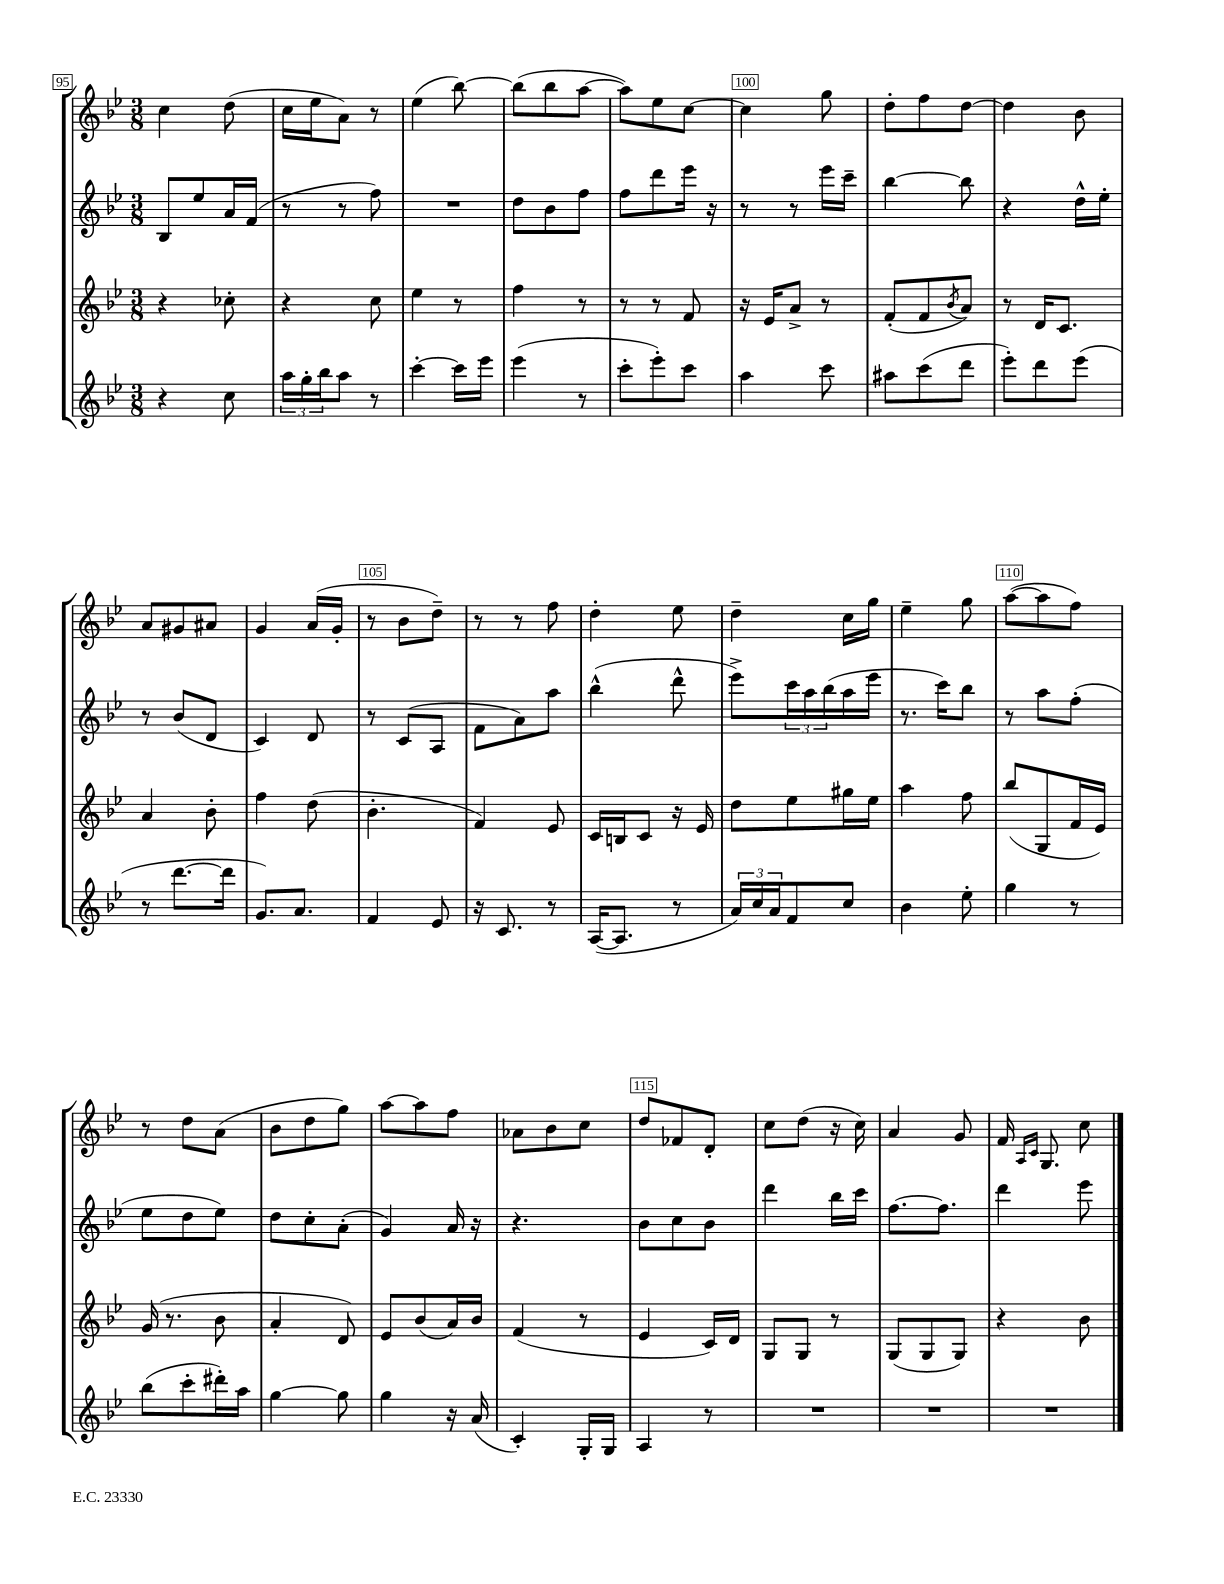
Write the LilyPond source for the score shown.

<<
\new StaffGroup <<
\new Staff = "s0" {
    \clef treble \key bes \major \numericTimeSignature \time 3/8
    c''4 d''8( |
    c''16 ees''16 a'8) r8 |
    ees''4( bes''8~) |
    bes''8( bes''8 a''8~ |
    a''8) ees''8 c''8~ |
    c''4 g''8 |
    d''8-. f''8 d''8~ |
    d''4 bes'8 |
    a'8 gis'8 ais'8 |
    g'4 a'16( g'16-. |
    r8 bes'8 d''8--) |
    r8 r8 f''8 |
    d''4-. ees''8 |
    d''4-- c''16 g''16 |
    ees''4-- g''8 |
    a''8~( a''8 f''8) |
    r8 d''8 a'8( |
    bes'8 d''8 g''8) |
    a''8~ a''8 f''8 |
    aes'8 bes'8 c''8 |
    d''8 fes'8 d'8-. |
    c''8 d''8( r16 c''16) |
    a'4 g'8 |
    f'16 \grace { a16 c'16 } g8. c''8 \bar "|." |
}
\new Staff = "s1" {
    \clef treble \key bes \major \numericTimeSignature \time 3/8
    bes8 ees''8 a'16 f'16( |
    r8 r8 f''8) |
    R4. |
    d''8 bes'8 f''8 |
    f''8 d'''8 ees'''16 r16 |
    r8 r8 ees'''16 c'''16-- |
    bes''4~ bes''8 |
    r4 d''16-^ ees''16-. |
    r8 bes'8( d'8 |
    c'4) d'8 |
    r8 c'8( a8 |
    f'8 a'8) a''8 |
    bes''4-^( d'''8-^ |
    ees'''8->) \tuplet 3/2 { c'''16 a''16 bes''16( } a''16 ees'''16 |
    r8. c'''16) bes''8 |
    r8 a''8 f''8-.( |
    ees''8 d''8 ees''8) |
    d''8 c''8-. a'8-.( |
    g'4) a'16 r16 |
    r4. |
    bes'8 c''8 bes'8 |
    d'''4 bes''16 c'''16 |
    f''8.~ f''8. |
    d'''4 ees'''8 \bar "|." |
}
\new Staff = "s2" {
    \clef treble \key bes \major \numericTimeSignature \time 3/8
    r4 ces''8-. |
    r4 c''8 |
    ees''4 r8 |
    f''4 r8 |
    r8 r8 f'8 |
    r16 ees'16 a'8-> r8 |
    f'8-.( f'8 \acciaccatura { bes'8 } a'8) |
    r8 d'16 c'8. |
    a'4 bes'8-. |
    f''4 d''8( |
    bes'4.-. |
    f'4) ees'8 |
    c'16 b16 c'8 r16 ees'16 |
    d''8 ees''8 gis''16 ees''16 |
    a''4 f''8 |
    bes''8( g8 f'16 ees'16) |
    g'16( r8. bes'8 |
    a'4-. d'8) |
    ees'8 bes'8( a'16) bes'16 |
    f'4( r8 |
    ees'4 c'16) d'16 |
    g8 g8 r8 |
    g8( g8 g8) |
    r4 bes'8 \bar "|." |
}
\new Staff = "s3" {
    \clef treble \key bes \major \numericTimeSignature \time 3/8
    r4 c''8 |
    \tuplet 3/2 { a''16 g''16-. bes''16 } a''8 r8 |
    c'''4~-. c'''16 ees'''16 |
    ees'''4( r8 |
    c'''8-. ees'''8-.) c'''8 |
    a''4 c'''8 |
    ais''8 c'''8( d'''8 |
    ees'''8-.) d'''8 ees'''8( |
    r8 d'''8.~ d'''16 |
    g'8.) a'8. |
    f'4 ees'8 |
    r16 c'8. r8 |
    a16~( a8. r8 |
    \tuplet 3/2 { a'16) c''16 a'16 } f'8 c''8 |
    bes'4 ees''8-. |
    g''4 r8 |
    bes''8( c'''8-. dis'''16-.) a''16 |
    g''4~ g''8 |
    g''4 r16 a'16( |
    c'4-.) g16-. g16 |
    a4 r8 |
    R4. |
    R4. |
    R4. \bar "|." |
}
>>
>>
\layout { \context { \Score currentBarNumber = #95 \override BarNumber.break-visibility = ##(#f #t #t) barNumberVisibility = #(every-nth-bar-number-visible 5) \override BarNumber.stencil = #(make-stencil-boxer 0.1 0.3 ly:text-interface::print) } }
